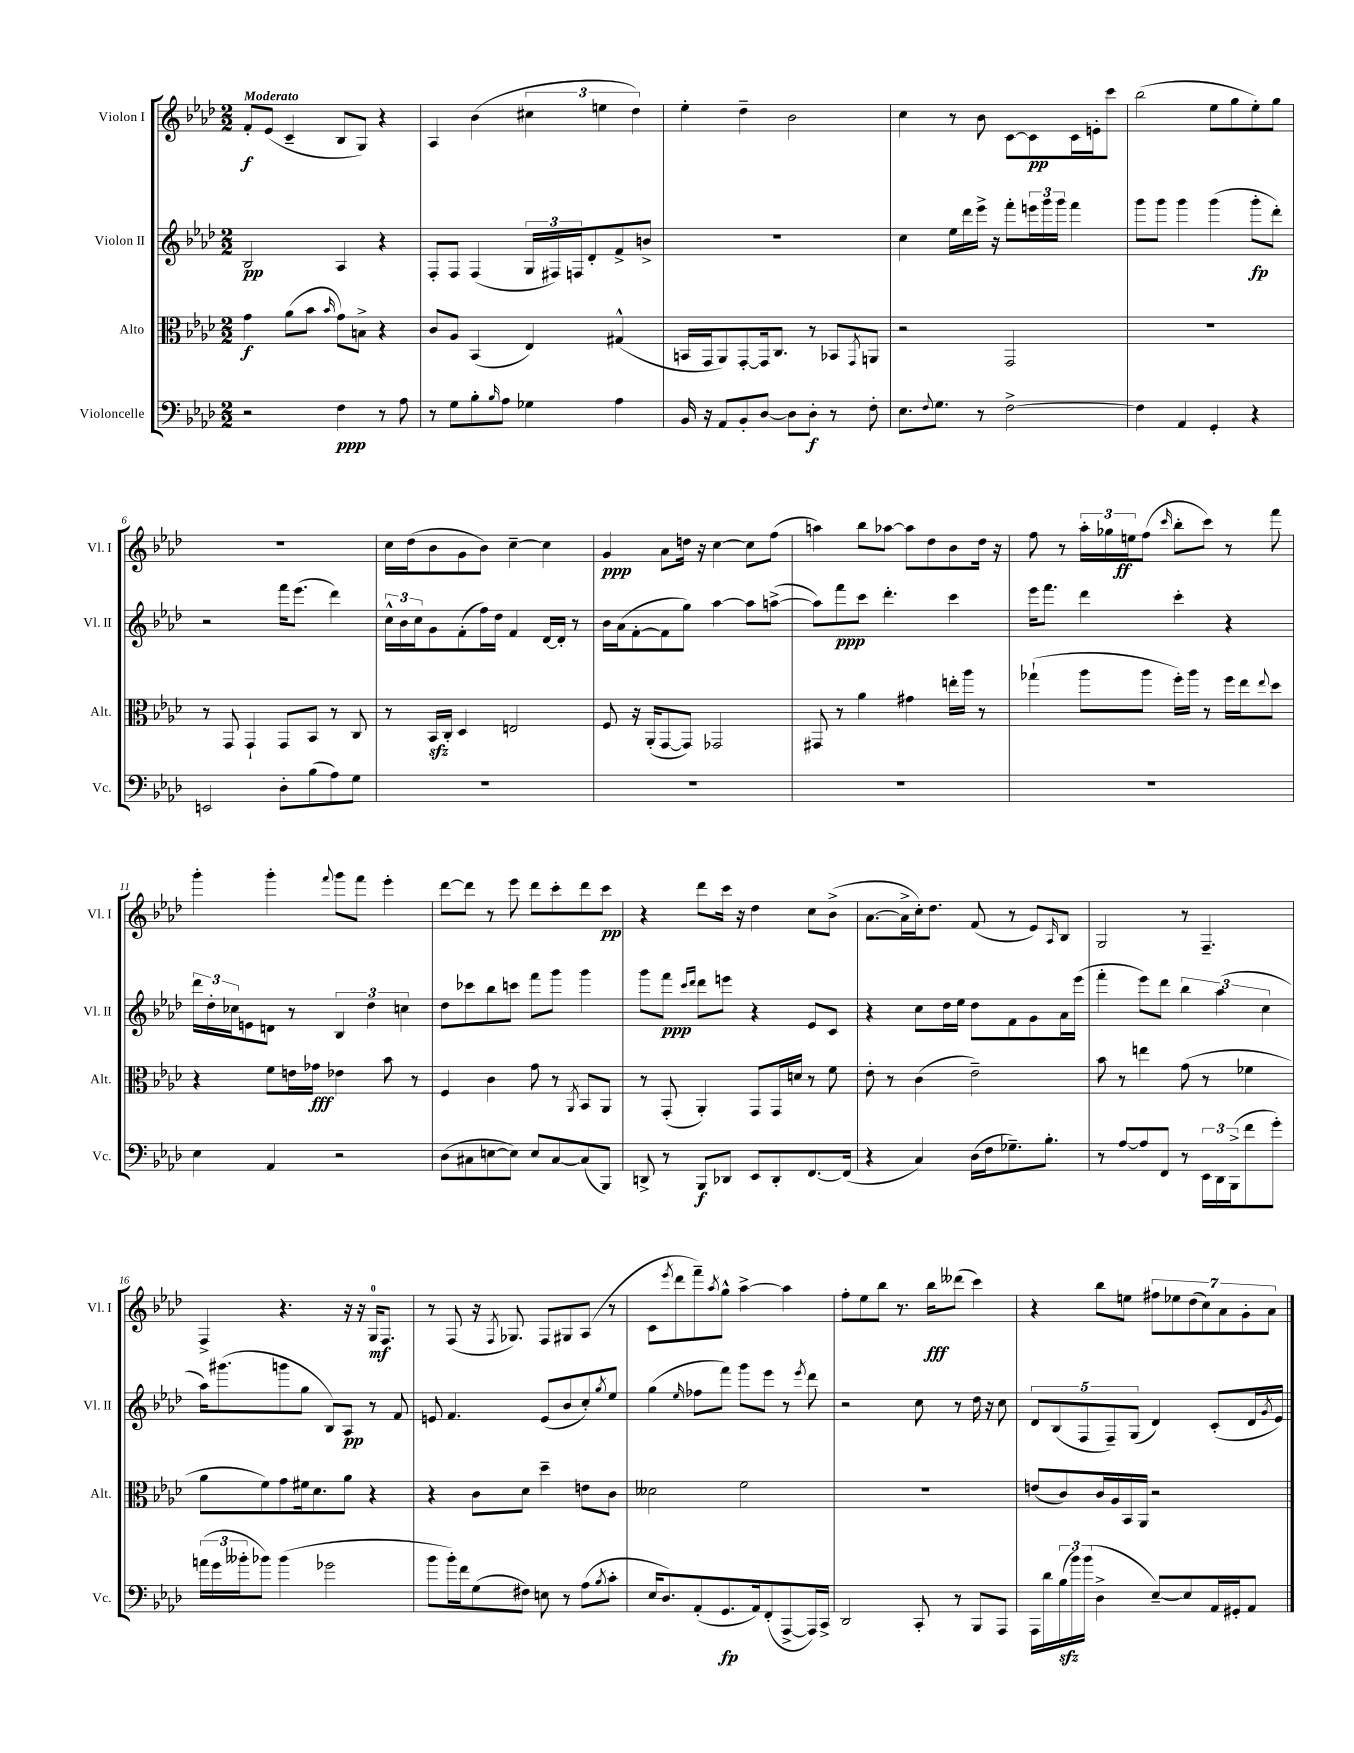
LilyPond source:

<<
\new StaffGroup <<
\new Staff = "s0" \with { instrumentName = "Violon I" shortInstrumentName = "Vl. I" } {
    \clef treble \key aes \major \numericTimeSignature \time 2/2 \tempo "Moderato"
    f'8-.\f ees'8( c'4-- bes8 g8) r4 |
    aes4 bes'4( \tuplet 3/2 { cis''4 e''4 des''4) } |
    ees''4-. des''4-- bes'2 |
    c''4 r8 bes'8 c'8~ c'8\pp c'16 e'16-. c'''8 |
    bes''2( ees''8 g''8 ees''8-.) g''8 |
    R1 |
    c''16 des''16( bes'8 g'8 bes'8) c''4~-- c''4 |
    g'4\ppp aes'8 d''16 r16 c''4~ c''8 f''8( |
    a''4) bes''8 aes''8~ aes''8 des''8 bes'8 des''16 r16 |
    f''8 r8 \tuplet 3/2 { aes''16-. ges''16 e''16\ff } f''8( \grace { c'''16 } bes''8-. c'''8) r8 f'''8 |
    g'''4-. g'''4-. \appoggiatura { f'''8 } g'''8 f'''8 ees'''4-. |
    des'''8~ des'''8 r8 ees'''8 des'''8 c'''8-. des'''8 c'''8\pp |
    r4 des'''8 c'''16 r16 des''4 c''8 bes'8->( |
    aes'8.~ aes'16-> c''16-.) des''8. f'8( r8 ees'8) \grace { aes16 } bes8 |
    g2 r8 f4.-- |
    f4-> r4. r16 r16 g16-0\mf f8. |
    r8 f8( r16 \acciaccatura { f8 } ges8.) f8 gis8 aes8( r8 |
    c'8 \acciaccatura { ees'''8 } des'''8 f'''8--) \acciaccatura { aes''8 } g''8-^ aes''4~-> aes''4 |
    f''8-. ees''8 bes''8 r8. bes''16\fff deses'''8( c'''4) |
    r4 bes''8 e''8 \tuplet 7/4 { fis''8 ees''8 des''8( c''8) aes'8 g'8-. aes'8 } \bar "|." |
}
\new Staff = "s1" \with { instrumentName = "Violon II" shortInstrumentName = "Vl. II" } {
    \clef treble \key aes \major \numericTimeSignature \time 2/2
    bes2\pp aes4 r4 |
    f8-. f8 f4( \tuplet 3/2 { g16 fis16) f16 } des'8-. f'8-> b'8-> |
    R1 |
    c''4 ees''16 des'''16 ees'''16-> r16 f'''8-. \tuplet 3/2 { e'''16 g'''16 g'''16 } f'''4 |
    g'''8 g'''8 g'''4 g'''4( g'''8-.\fp des'''8-.) |
    r2 f'''16 ees'''8.( des'''4) |
    \tuplet 3/2 { c''16-^ bes'16 c''16 } g'8 f'8-.( f''16) des''16 f'4 des'16~ des'16-. r8 |
    bes'16 aes'16( f'8~-. f'8 g''8) aes''4~ aes''8 a''8~->( |
    a''8) f'''8\ppp c'''8 des'''4.-. c'''4 |
    ees'''16 f'''8. des'''4 c'''4-. r4 |
    \tuplet 3/2 { des'''16 des''16-. ces''16 } e'8 d'8 r8 \tuplet 3/2 { bes4 des''4 c''4 } |
    des''8 ces'''8 bes''8 c'''8 f'''8 g'''8 g'''4 |
    g'''8 f'''8\ppp \grace { c'''16 des'''16 } des'''8 e'''8 r4 ees'8 c'8 |
    r4 c''8 des''16 ees''16 des''8 f'8 g'8 aes'16 ees'''16( |
    f'''4-. ees'''8) des'''8 \tuplet 3/2 { bes''4 aes''4( c''4 } |
    aes''16) gis'''8.( g'''8 g''8 bes8) aes8\pp r8 f'8 |
    e'8 f'4. e'8( bes'8 c''8-.) \acciaccatura { g''8 } ees''8 |
    g''4( \grace { ees''16 } fes''8 f'''8) g'''8 ees'''8 r8 \acciaccatura { ees'''8 } des'''8 |
    r2 c''8 r8 des''16 r16 c''8 |
    \tuplet 5/4 { des'8 bes8( f8 f8--) g8( } des'4) c'8-.( des'16 \acciaccatura { g'8 } ees'16) \bar "|." |
}
\new Staff = "s2" \with { instrumentName = "Alto" shortInstrumentName = "Alt." } {
    \clef alto \key aes \major \numericTimeSignature \time 2/2
    g'4\f aes'8( bes'8 \grace { bes'16 } g'8) b8-> r4 |
    c'8 aes8 bes,4( ees4) gis4-^( |
    b,16 g,16 aes,8) g,8~-. g,16 c8. r8 bes,8 \acciaccatura { g,8 } a,8 |
    r2 g,2 |
    R1 |
    r8 g,8 g,4-! g,8 bes,8 r8 c8 |
    r8 bes,16\sfz c16-. des4 e2 |
    f8 r16 aes,16-.( g,8~ g,8) ges,2 |
    gis,8 r8 aes'4 gis'4 e''16-. aes''16 r8 |
    ges''4-!( aes''8 aes''8 f''16-.) aes''16 r8 f''16 ees''16 \appoggiatura { ees''8 } des''8 |
    r4 f'8 e'16 ges'16\fff ees'4 bes'8 r8 |
    f4 c'4 g'8 r8 \acciaccatura { aes,8 } bes,8 aes,8 |
    r8 g,8-.( aes,4-.) g,8 g,16 d'16 r8 f'8 |
    ees'8-. r8 c'4( ees'2--) |
    bes'8 r8 e''4 g'8( r8 fes'4 |
    aes'8 f'8) g'8 fis'16 des'8. aes'8 r4 |
    r4 c'8 des'8 des''4-- e'8 c'8 |
    deses'2 f'2 |
    R1 |
    e'8( c'8) c'16 aes16 bes,16 aes,16 r2 \bar "|." |
}
\new Staff = "s3" \with { instrumentName = "Violoncelle" shortInstrumentName = "Vc." } {
    \clef bass \key aes \major \numericTimeSignature \time 2/2
    r2 f4\ppp r8 aes8 |
    r8 g8 bes8-. \grace { bes16 } aes8 ges4 aes4 |
    bes,16 r16 aes,8 bes,8-. des8~ des8 des8-.\f r8 f8-. |
    ees8. \appoggiatura { f8 } g8. r8 f2~-> |
    f4 aes,4 g,4-. r4 |
    e,2 des8-. bes8( aes8) g8 |
    R1 |
    R1 |
    R1 |
    R1 |
    ees4 aes,4 r2 |
    des8( cis8 e8~ e8) e8 cis8~ cis8( bes,,8) |
    d,8-> r8 bes,,8\f des,8 ees,8 des,8-. f,8.~ f,16( |
    r4 c4) des16( f16 ges8.--) bes8.-. |
    r8 aes8~ aes8 f,8 r8 \tuplet 3/2 { ees,16 des,16 bes,,16->( } f'8 g'8-.) |
    \tuplet 3/2 { a'16( g'16 beses'16-. } bes'8) bes'4( ges'2 |
    bes'8 bes'16-.) f'16 g8( fis8) e8 r8 aes8( \acciaccatura { bes8 } c'8-. |
    ees16 des8.) aes,8-.( g,8.\fp aes,16) f,8-.( aes,,8~-> aes,,16) c,16-> |
    des,2 c,8-. r8 bes,,8 aes,,8 |
    aes,,16 des'16 \tuplet 3/2 { bes16\sfz( bes'16) bes'16( } des4-> ees8~--) ees8 aes,16 gis,16-. aes,8 \bar "|." |
}
>>
>>
